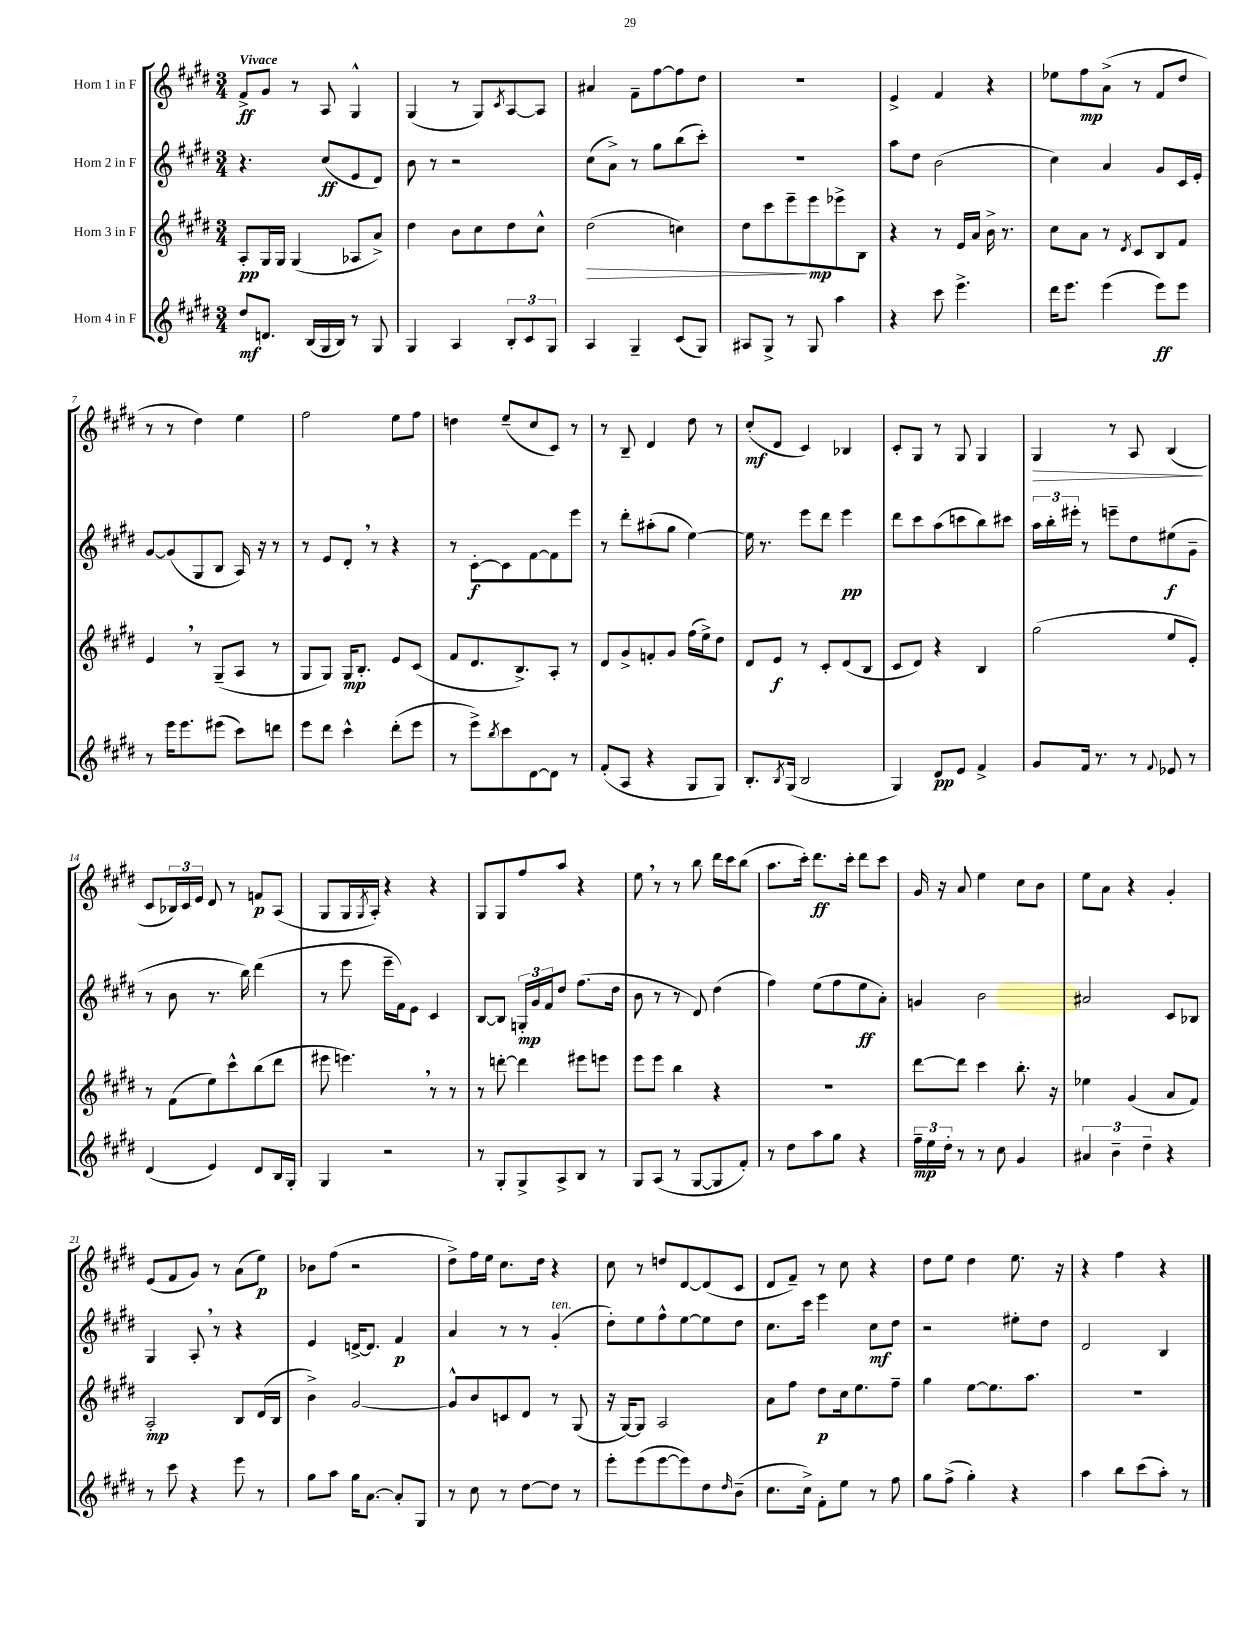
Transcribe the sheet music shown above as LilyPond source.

<<
\new StaffGroup <<
\new Staff = "s0" \with { instrumentName = "Horn 1 in F" } {
    \clef treble \key e \major \numericTimeSignature \time 3/4 \tempo "Vivace"
    fis'8->\ff gis'8 r8 a8 gis4-^ |
    gis4( r8 gis8) \acciaccatura { cis'8 } a8~ a8 |
    ais'4 fis'8-- fis''8~ fis''8 dis''8 |
    R2. |
    e'4-> fis'4 r4 |
    ees''8 fis''8\mp a'8->( r8 fis'8 dis''8 |
    r8 r8 dis''4) e''4 |
    fis''2 e''8 fis''8 |
    d''4 e''8--( cis''8 cis'8) r8 |
    r8 b8-- dis'4 dis''8 r8 |
    cis''8-.\mf( dis'8 cis'4) bes4 |
    cis'8-. gis8 r8 gis8 gis4 |
    gis4\> r8 a8 b4\!( |
    cis'8 \tuplet 3/2 { bes16) cis'16 e'16 } dis'8 r8 f'8\p a8( |
    gis8 gis16 \acciaccatura { gis8 } a16-.) r4 r4 |
    gis8 gis8 fis''8 a''8 r4 |
    e''8 \breathe r8 r8 b''8 dis'''16 cis'''16 b''8( |
    a''8. cis'''16-.) dis'''8.\ff cis'''16-. dis'''8 cis'''8 |
    gis'16 r16 a'8 e''4 cis''8 b'8 |
    e''8 a'8 r4 gis'4-. |
    e'8( fis'8 gis'8) r8 a'8( e''8\p) |
    bes'8 fis''8( r2 |
    dis''8->) fis''16 e''16 cis''8. dis''16 r4 |
    cis''8 r8 d''8 dis'8~ dis'8( cis'8 |
    dis'8 fis'8--) r8 cis''8 r4 |
    dis''8 e''8 dis''4 e''8. r16 |
    r4 fis''4 r4 \bar "|." |
}
\new Staff = "s1" \with { instrumentName = "Horn 2 in F" } {
    \clef treble \key e \major \numericTimeSignature \time 3/4
    r4. cis''8\ff( e'8 dis'8) |
    b'8 r8 r2 |
    cis''8( a'8->) r8 gis''8 b''8( cis'''8-.) |
    R2. |
    a''8 dis''8 b'2( |
    cis''4) a'4 gis'8 cis'16 e'16-. |
    gis'8~ gis'8( gis8 b8 a16) r16 r8 |
    r8 e'8 dis'8-. \breathe r8 r4 |
    r8 cis'8~-.\f cis'8 fis'8~ fis'8 e'''8 |
    r8 dis'''8-. ais''8-.( gis''8 e''4~) |
    e''16 r8. e'''8 dis'''8 e'''4\pp |
    dis'''8 cis'''8 a''8( c'''8 b''8) cis'''8 |
    \tuplet 3/2 { a''16 b''16-. eis'''16-. } r8 e'''8-- dis''8 eis''8\f( gis'8-- |
    r8 b'8 r8. b''16) dis'''4( |
    r8 e'''8 e'''16-- fis'16) e'8 cis'4 |
    b8~ b8 \tuplet 3/2 { g16-.\mp gis'16 fis'16 } dis''8 fis''8.( dis''16 |
    b'8 r8 r8 dis'8) dis''4( |
    fis''4) e''8( fis''8 e''8\ff a'8-.) |
    g'4 b'2 |
    ais'2 cis'8 bes8 |
    gis4 a8-. \breathe r8 r4 |
    e'4 d'16~-> d'8. fis'4\p |
    a'4 r8 r8 gis'4-.^\markup { \italic "ten." }( |
    dis''8-.) e''8 fis''8-^ e''8~ e''8 dis''8 |
    cis''8. cis'''16 e'''4 cis''8\mf dis''8 |
    r2 eis''8-. dis''8 |
    dis'2 b4 \bar "|." |
}
\new Staff = "s2" \with { instrumentName = "Horn 3 in F" } {
    \clef treble \key e \major \numericTimeSignature \time 3/4
    a8-.\pp gis16 gis16 gis4( aes8 a'8->) |
    dis''4 b'8 cis''8 dis''8 cis''8-^ |
    dis''2\>( c''4) |
    dis''8 cis'''8 e'''8--\! e'''8\mp ees'''8-> b8 |
    r4 r8 e'16 a'16 b'16-> r8. |
    cis''8 a'8 r8 \acciaccatura { dis'8 } cis'8 b8 fis'8 |
    e'4 \breathe r8 gis8--( a8 r8 |
    gis8 gis8) gis16\mp b8.-. e'8 cis'8( |
    fis'8 dis'8. b8.->) a8-. r8 |
    dis'8 gis'8-> f'8-. gis'8 fis''16( e''16->) dis''8 |
    dis'8 e'8\f r8 cis'8-. dis'8( b8 |
    cis'8 dis'8) r4 b4 |
    gis''2( e''8 e'8-.) |
    r8 fis'8( e''8) cis'''8-^ b''8( dis'''8 |
    eis'''8 e'''4.) \breathe r8 r8 |
    r8 d'''8~-. d'''4 eis'''8 e'''8 |
    e'''8 e'''8 b''4 r4 |
    R2. |
    dis'''8~ dis'''8 cis'''4 b''8.-. r16 |
    ees''4 gis'4( a'8 fis'8) |
    a2-.\mp b8 dis'16( b16 |
    b'4->) gis'2~ |
    gis'8-^ b'8 c'8 dis'8 r8 gis8( |
    r16 gis16~) gis8 a2 |
    a'8 fis''8 dis''8\p cis''16 e''8. fis''8-- |
    gis''4 e''8~ e''8. a''8. |
    R2. \bar "|." |
}
\new Staff = "s3" \with { instrumentName = "Horn 4 in F" } {
    \clef treble \key e \major \numericTimeSignature \time 3/4
    dis''8\mf d'8. b16( gis16 b16) r8 gis8 |
    gis4 a4 \tuplet 3/2 { b8-. cis'8 gis8 } |
    a4 gis4-- cis'8( gis8) |
    ais8 gis8-> r8 gis8 a''4 |
    r4 cis'''8 e'''4.-> |
    dis'''16 e'''8. e'''4( e'''8\ff) e'''8 |
    r8 e'''16 e'''8. eis'''8( cis'''8) d'''8 |
    e'''8 dis'''8 cis'''4-^ dis'''8-.( e'''8 |
    r8 e'''8->) \acciaccatura { b''8 } cis'''8 dis'8~ dis'8 r8 |
    fis'8-.( a8 r4 gis8 gis8) |
    b8.-. \acciaccatura { b8 } gis16( b2 |
    gis4) dis'8\pp e'8 fis'4-> |
    gis'8 fis'16 r8. r8 \appoggiatura { fis'8 } ees'8 r8 |
    dis'4( e'4) dis'8 b16 gis16-. |
    gis4 r2 |
    r8 gis8-. gis8-> a8-> b8 r8 |
    gis8 a8( r8 gis8~ gis8 fis'8-.) |
    r8 dis''8 a''8 gis''8 r4 |
    \tuplet 3/2 { fis''16--\mp e''16 dis''16-. } r8 r8 cis''8 gis'4 |
    \tuplet 3/2 { ais'4 b'4-- dis''4-- } r4 |
    r8 cis'''8 r4 e'''8 r8 |
    gis''8 a''8 gis''16 a'8.~ a'8-. gis8 |
    r8 cis''8 r8 dis''8~ dis''8 r8 |
    e'''8-. e'''8( e'''8~ e'''8) dis''8 \grace { dis''16 } b'8--( |
    cis''8. cis''16->) fis'8-. e''8 r8 fis''8 |
    gis''8 fis''8->( gis''4-.) r4 |
    a''4 b''8 cis'''8( a''8-.) r8 \bar "|." |
}
>>
>>
